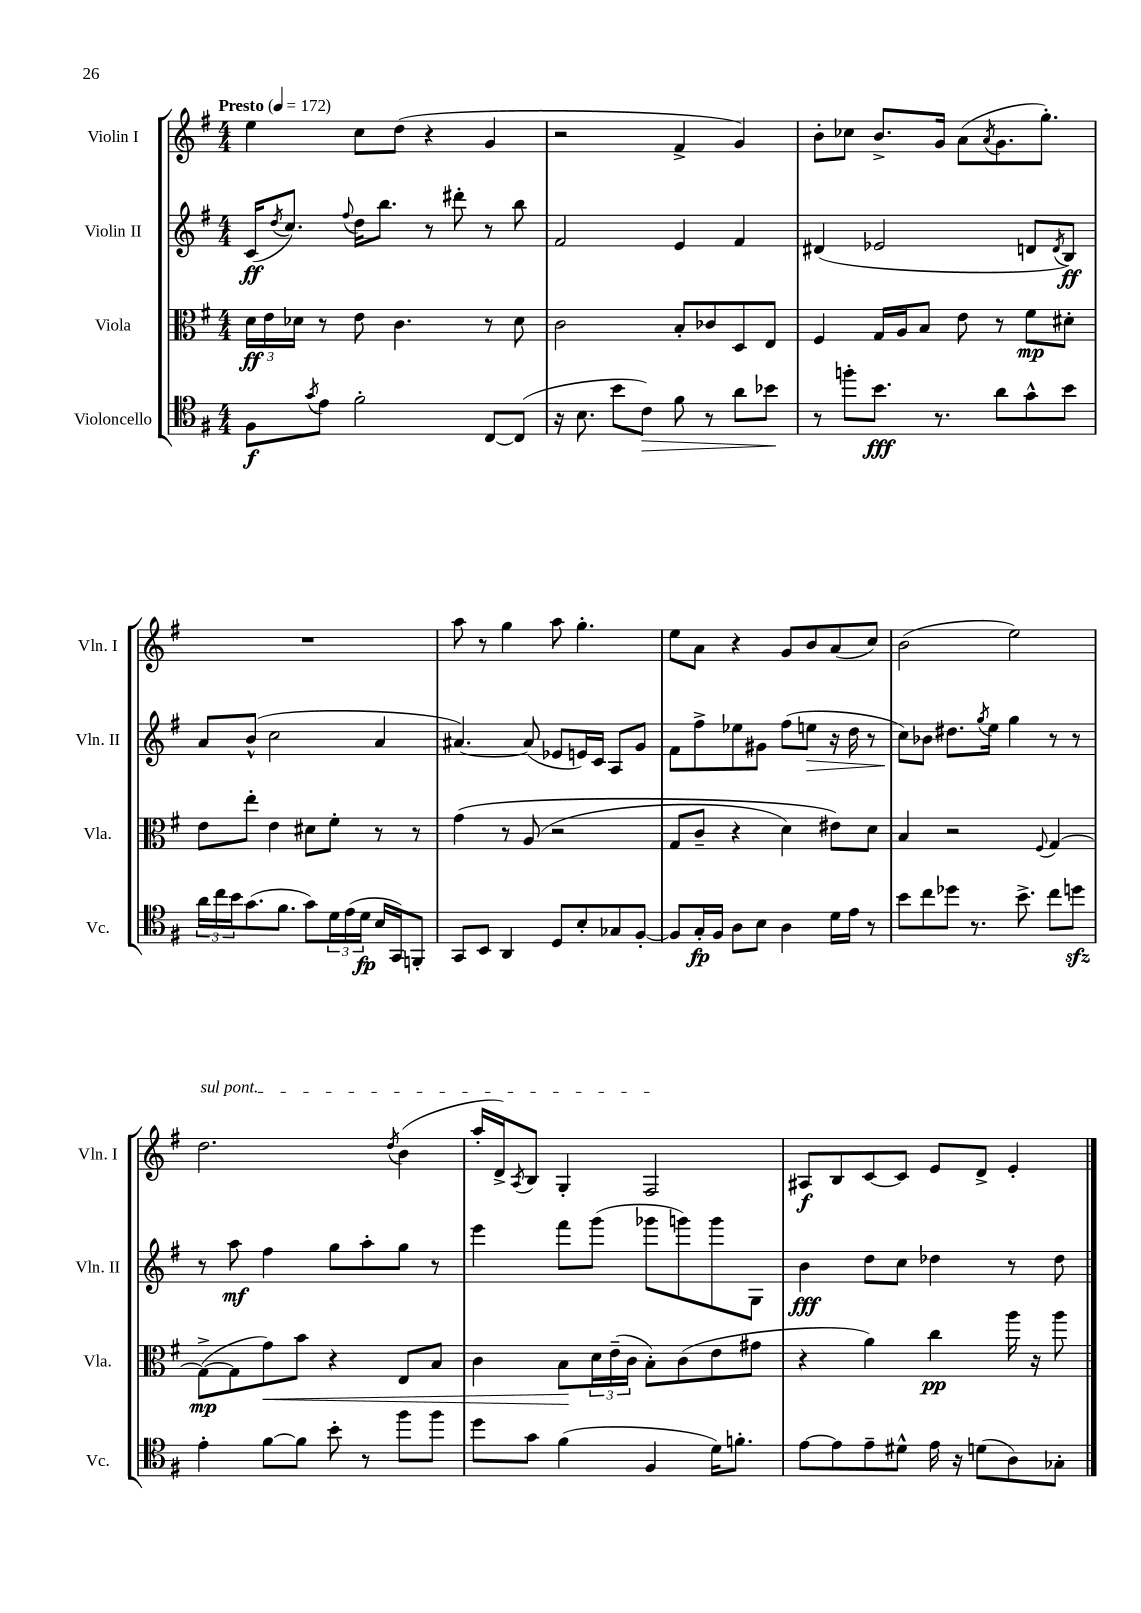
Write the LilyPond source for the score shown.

<<
\new StaffGroup <<
\new Staff = "s0" \with { instrumentName = "Violin I" shortInstrumentName = "Vln. I" } {
    \clef treble \key g \major \numericTimeSignature \time 4/4 \tempo "Presto" 4 = 172
    e''4 c''8 d''8( r4 g'4 |
    r2 fis'4-> g'4) |
    b'8-. ces''8 b'8.-> g'16 a'8( \acciaccatura { a'8 } g'8. g''8.-.) |
    R1 |
    a''8 r8 g''4 a''8 g''4.-. |
    e''8 a'8 r4 g'8 b'8 a'8( c''8) |
    b'2( e''2) |
    \once \override TextSpanner.bound-details.left.text = \markup { \italic "sul pont." } d''2.\startTextSpan \acciaccatura { d''8 } b'4( |
    a''16-. d'16->) \acciaccatura { a8 } b8 g4-. fis2\stopTextSpan |
    ais8\f b8 c'8~ c'8 e'8 d'8-> e'4-. \bar "|." |
}
\new Staff = "s1" \with { instrumentName = "Violin II" shortInstrumentName = "Vln. II" } {
    \clef treble \key g \major \numericTimeSignature \time 4/4
    c'16\ff( \acciaccatura { d''8 } c''8.) \appoggiatura { fis''8 } d''16 b''8. r8 dis'''8-. r8 b''8 |
    fis'2 e'4 fis'4 |
    dis'4( ees'2 d'8 \acciaccatura { d'8 } b8\ff) |
    a'8 b'8-^( c''2 a'4 |
    ais'4.~) ais'8( ees'8 e'16) c'16 a8 g'8 |
    fis'8 fis''8-> ees''8 gis'8 fis''8( e''8\> r16 d''16 r8 |
    c''8\!) bes'8 dis''8. \acciaccatura { g''8 } e''16 g''4 r8 r8 |
    r8 a''8\mf fis''4 g''8 a''8-. g''8 r8 |
    e'''4 fis'''8 g'''8( ges'''8 g'''8) g'''8 g8 |
    b'4\fff d''8 c''8 des''4 r8 des''8 \bar "|." |
}
\new Staff = "s2" \with { instrumentName = "Viola" shortInstrumentName = "Vla." } {
    \clef alto \key g \major \numericTimeSignature \time 4/4
    \tuplet 3/2 { d'16\ff e'16 des'16 } r8 e'8 c'4. r8 des'8 |
    c'2 b8-. ces'8 d8 e8 |
    fis4 g16 a16 b8 e'8 r8 fis'8\mp dis'8-. |
    e'8 e''8-. e'4 dis'8 fis'8-. r8 r8 |
    g'4\( r8 a8( r2 |
    g8 c'8-- r4 d'4) eis'8\) d'8 |
    b4 r2 \appoggiatura { fis8 } g4~ |
    g8~->\mp( g8 g'8\<) b'8 r4 e8 b8 |
    c'4 b8\! \tuplet 3/2 { d'16 e'16--( c'16 } b8-.) c'8( e'8 gis'8 |
    r4 a'4) c''4\pp a''16 r16 a''8 \bar "|." |
}
\new Staff = "s3" \with { instrumentName = "Violoncello" shortInstrumentName = "Vc." } {
    \clef tenor \key g \major \numericTimeSignature \time 4/4
    fis8\f \acciaccatura { g'8 } e'8 fis'2-. c8~ c8( |
    r16 b8. b'8 c'8\>) fis'8 r8 a'8 bes'8\! |
    r8 f''8-. b'8.\fff r8. a'8 g'8-^ b'8 |
    \tuplet 3/2 { a'16 c''16 b'16 } g'8.( fis'8. g'8) \tuplet 3/2 { d'16 e'16( d'16\fp } b16 g,16) f,8-. |
    g,8 b,8 a,4 d8 b8-. ges8 fis8~-. |
    fis8 g16-.\fp fis16 a8 b8 a4 d'16 e'16 r8 |
    b'8 c''8 des''8 r8. b'8.-> c''8 d''8\sfz |
    e'4-. fis'8~ fis'8 b'8-. r8 fis''8 fis''8 |
    d''8 g'8 fis'4( fis4 d'16) f'8.-. |
    e'8~ e'8 e'8-- dis'8-^ e'16 r16 d'8( a8) ges8-. \bar "|." |
}
>>
>>
\layout { \context { \Score \remove "Bar_number_engraver" } }
